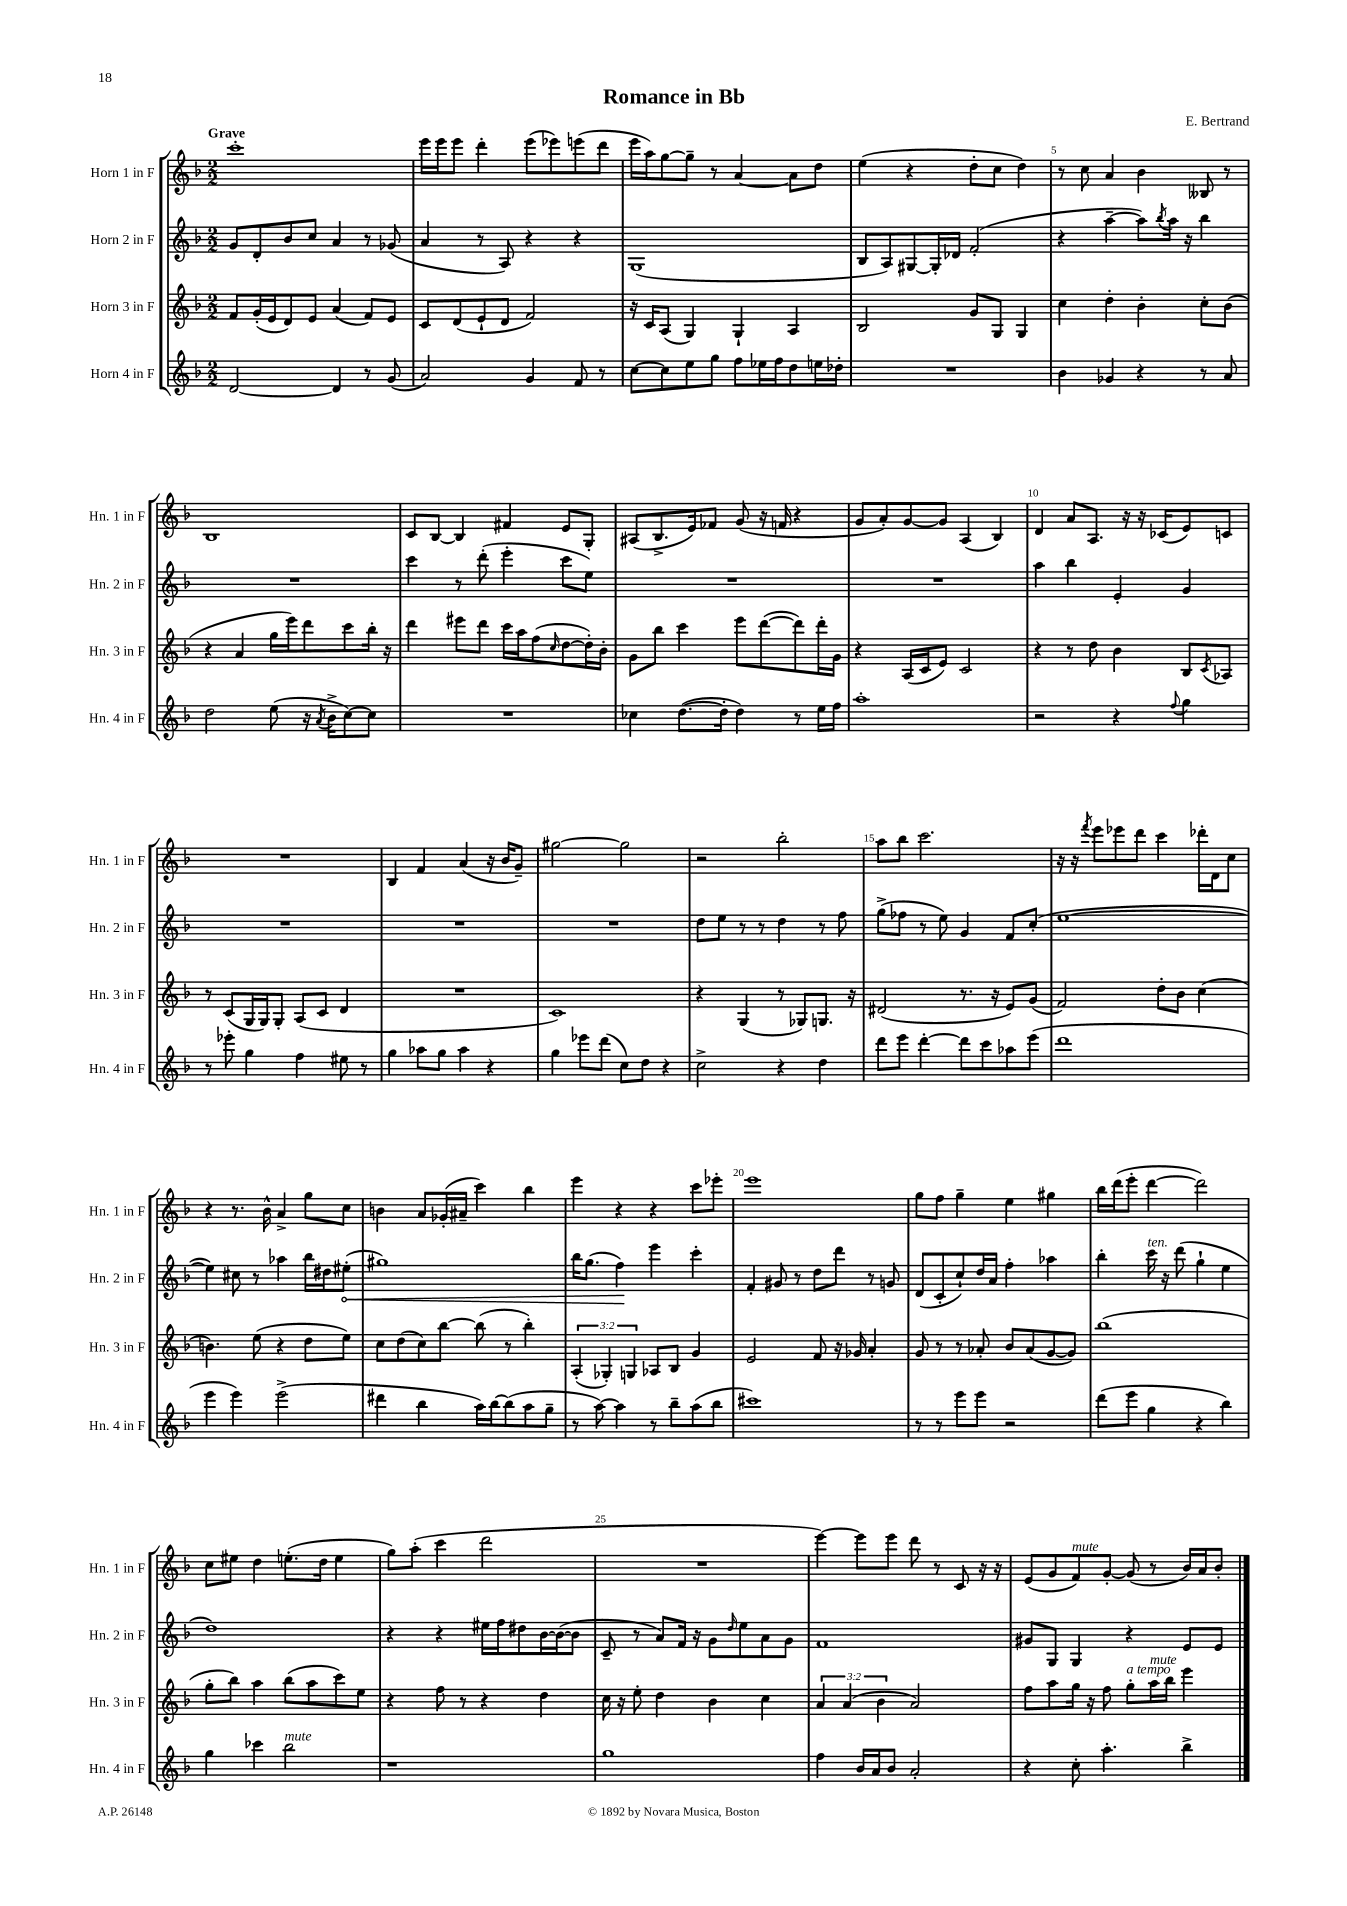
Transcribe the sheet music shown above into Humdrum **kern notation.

**kern	**kern	**kern	**dynam	**kern
*part4	*part3	*part2	*part2	*part1
*staff4	*staff3	*staff2	*staff2	*staff1
*I"Horn 4 in F	*I"Horn 3 in F	*I"Horn 2 in F	*	*I"Horn 1 in F
*I'Hn. 4 in F	*I'Hn. 3 in F	*I'Hn. 2 in F	*	*I'Hn. 1 in F
*clefG2	*clefG2	*clefG2	*	*clefG2
*k[b-]	*k[b-]	*k[b-]	*	*k[b-]
*M2/2	*M2/2	*M2/2	*	*M2/2
=1	=1	=1	=1	=1
!	!	!	!	!LO:TX:a:B:t=Grave
[2d/	8f/L	8g/L	.	1ccc'
.	(16g'/L	8d'/	.	.
.	16e/J	.	.	.
.	8d/)	8b-/	.	.
.	8e/J	8cc/J	.	.
4d/]	(4a/	4a/	.	.
8r	8f/L)	8r	.	.
(8g/	8e/J	(8g-X/	.	.
=2	=2	=2	=2	=2
2a/)	8c/L	4a/	.	16eee\LL
.	.	.	.	16eee\J
.	(8d/	.	.	8eee\J
.	8e`/	8r	.	4ddd'\
.	8d/J	8A/)	.	.
4g/	2f/)	4r	.	(8eee\L
.	.	.	.	8eee-X\)
8f/	.	4r	.	(8eeen\
8r	.	.	.	8ddd\J
=3	=3	=3	=3	=3
[8cc\L	16r	(1G	.	16eee\LL
.	16c/KL	.	.	16aa\J)
8cc\]	(8A/J	.	.	[8gg\
8ee\	4G/)	.	.	8gg~\J]
8gg\J	.	.	.	8r
8ff\L	4G`/	.	.	[4a/
16ee-X\L	.	.	.	.
16ff\J	.	.	.	.
8dd\	4A/	.	.	8a\L]
16een\L	.	.	.	8dd\J
16dd-X'\JJ	.	.	.	.
=4	=4	=4	=4	=4
1r	2B-/	8B-/L	.	(4ee\
.	.	8A/)	.	.
.	.	[8G#X/	.	4r
.	.	16G#'/L]	.	.
.	.	16d-X/JJ	.	.
.	8g/L	(2f'/	.	8dd'\L
.	8G/J	.	.	8cc\J
.	4G/	.	.	4dd\)
=5	=5	=5	=5	=5
4b-\	4cc\	4r	.	8r
.	.	.	.	8cc\
4g-X/	4dd'\	[4aa~\	.	4a/
4r	4b-'\	8aa\L])	.	4b-\
.	.	8qbb-/	.	.
.	.	16aa\Jk	.	.
.	.	16r	.	.
8r	8cc'\L	4bb-\	.	8B--X/
8a/	(8b-\J	.	.	8r
!!LO:LB:g=z
=6	=6	=6	=6	=6
2dd\	4r	1r	.	1B-
.	4a/	.	.	.
(8ee\	16gg\LL	.	.	.
.	16eee\J)	.	.	.
16r	8ddd\	.	.	.
8qa/	.	.	.	.
16b-^\KL	.	.	.	.
[8cc\)	8ccc\	.	.	.
8cc\J]	16bb-'\Jk	.	.	.
.	16r	.	.	.
=7	=7	=7	=7	=7
1r	4ddd\	4ccc\	.	8c/L
.	.	.	.	[8B-/J
.	8eee#X\L	8r	.	4B-/]
.	8ddd\J	(8ddd'\	.	.
.	16ccc\LL	4eee'\	.	4f#X/
.	16aa\J	.	.	.
.	(8ff\	.	.	.
.	16qqcc/	.	.	.
.	[8dd\	8ccc\L	.	8e/L
.	16dd'\L])	8ee\J)	.	8G'/J
.	16b-'\JJ	.	.	.
=8	=8	=8	=8	=8
4cc-X\	8g\L	1r	.	(8A#X/L
.	8bb-\J	.	.	8.B-^/
([8.dd\L	4ccc\	.	.	.
.	.	.	.	16e/k)
.	.	.	.	8f-X/J
16dd'\Jk]	.	.	.	.
4dd\)	8eee\L	.	.	(8g/
.	([8ddd\	.	.	16r
.	.	.	.	16fn/
8r	8ddd\])	.	.	4r
16ee\LL	16ddd'\L	.	.	.
16ff\JJ	16g\JJ	.	.	.
=9	=9	=9	=9	=9
1aa'	4r	1r	.	8g/L
.	.	.	.	8a'/)
.	(16A/LL	.	.	[8g/
.	16c/J	.	.	.
.	8e/J)	.	.	8g/J]
.	2c/	.	.	(4A/
.	.	.	.	4B-/)
=10	=10	=10	=10	=10
2r	4r	4aa\	.	4d/
.	8r	4bb-\	.	8a/L
.	8dd\	.	.	8.A/J
4r	4b-\	4e'/	.	.
.	.	.	.	16r
.	.	.	.	16r
.	.	.	.	(16c-X/KL
8qqff/	.	.	.	.
4gg\	8B-/L	4g/	.	8e/)
.	8qc/	.	.	.
.	8A-X/J	.	.	8cn/J
!!LO:LB:g=z
=11	=11	=11	=11	=11
8r	8r	1r	.	1r
8eee-X'\	(8c/L	.	.	.
4gg\	16G/L	.	.	.
.	16G/J)	.	.	.
.	8G'/J	.	.	.
4ff\	(8A/L	.	.	.
.	8c/J	.	.	.
8ee#X\	4d/	.	.	.
8r	.	.	.	.
=12	=12	=12	=12	=12
4gg\	1r	1r	.	4B-/
8aa-X\L	.	.	.	4f/
8gg\J	.	.	.	.
4aa-\	.	.	.	(4a/
4r	.	.	.	16r
.	.	.	.	16b-/KL
.	.	.	.	8g~/J)
=13	=13	=13	=13	=13
4gg\	1c)	1r	.	[2gg#X\
8eee-X\L	.	.	.	.
(8ddd\J	.	.	.	.
8cc\L)	.	.	.	2gg#\]
8dd\J	.	.	.	.
4r	.	.	.	.
=14	=14	=14	=14	=14
2cc^\	4r	8dd\L	.	2r
.	.	8ee\J	.	.
.	(4G/	8r	.	.
.	.	8r	.	.
4r	8r	4dd\	.	2bb-'\
.	8G-X/L)	.	.	.
4dd\	8.Gn/J	8r	.	.
.	.	8ff\	.	.
.	16r	.	.	.
=15	=15	=15	=15	=15
8ddd\L	(2d#X/	(8gg^\L	.	8aa\L
8eee\J	.	8ff-X\J	.	8bb-\J
[4ddd'\	.	8r	.	2.ccc\
.	.	8ee\)	.	.
8ddd\L]	8.r	4g/	.	.
8ccc\	.	.	.	.
.	16r	.	.	.
8aa-X\	8e/L)	8f/L	.	.
(8eee\J	(8g/J	(8cc'/J	.	.
=16	=16	=16	=16	=16
1ddd	2f/)	[1ee	.	16r
.	.	.	.	16r
.	.	.	.	8qfff/
.	.	.	.	8eee\L
.	.	.	.	8eee-X\
.	.	.	.	8ddd\J
.	8dd'\L	.	.	4ccc\
.	8b-\J	.	.	.
.	(4cc\	.	.	16ddd-X'\LL
.	.	.	.	16d\J
.	.	.	.	8cc\J
!!LO:LB:g=z
=17	=17	=17	=17	=17
4eee\	4.bn\)	4ee\])	.	4r
4eee\)	.	8cc#X\	.	8.r
.	(8ee\	8r	.	.
.	.	.	.	16b-^^\
(2eee^\	4r	4aa-X\	.	4a^/
.	8dd\L	16bb-\LL	.	8gg\L
.	.	16dd#X\J	.	.
!	!	!	!LO:HP:b	!
.	8ee\J)	(8ee#X'\J	<	8cc\J
=18	=18	=18	=18	=18
4ddd#X\	8cc\L	1gg#X)	.	4bn\
.	(8dd\	.	.	.
4bb-\	8cc\)	.	.	8a/L
.	[8bb-\J	.	.	(16g-X'/L
.	.	.	.	16a#X~/JJ
16aa\LL)	(8bb-\]	.	.	4ccc\)
[16bb-\J	.	.	.	.
(8bb-\]	8r	.	.	.
8aa\	4bb-'\)	.	.	4bb-\
8gg~\J	.	.	.	.
=19	=19	=19	=19	=19
8r	(6A'/	16bb-\KL	.	4eee\
.	.	(8.gg\J	.	.
[8aa\)	.	.	.	.
.	6G-X'/)	.	.	.
4aa\]	.	4ff\)	.	4r
.	6Gn/	.	.	.
8r	8A-X/L	4eee\	[	4r
8bb-~\L	8B-/J	.	.	.
(8aa\	4g/	4ccc'\	.	8ccc\L
8bb-\J	.	.	.	8eee-X'\J
=20	=20	=20	=20	=20
1ccc#X)	2e/	4f'/	.	1eee
.	.	8g#X/	.	.
.	.	8r	.	.
.	8f/	8dd\L	.	.
.	16r	8ddd\J	.	.
.	16g-X/	.	.	.
.	4a'/	8r	.	.
.	.	8gn/	.	.
=21	=21	=21	=21	=21
8r	8g/	(8d/L	.	8gg\L
8r	8r	8c'/	.	8ff\J
8eee\L	8r	8cc`/)	.	4gg~\
8eee\J	8a-X'/	16dd/L	.	.
.	.	16a/JJ	.	.
2r	8b-/L	4ff'\	.	4ee\
.	(8a-/	.	.	.
.	[8g/	4aa-X\	.	4gg#X\
.	8g/J])	.	.	.
=22	=22	=22	=22	=22
(8ddd\L	(1bb-	4bb-'\	.	16bb-\LL
.	.	.	.	(16ddd\J
8eee\J	.	.	.	8eee'\J
!	!	!LO:TX:a:i:t=ten.	!	!
4gg\	.	16ccc\	.	[4ddd\
.	.	16r	.	.
.	.	(8ddd\	.	.
4r	.	4gg`\	.	2ddd\])
4bb-\)	.	4ee\	.	.
!!LO:LB:g=z
=23	=23	=23	=23	=23
4gg\	8gg'\L	1dd)	.	8cc\L
.	8bb-\J)	.	.	8ee#X\J
4ccc-X\	4aa\	.	.	4dd\
!LO:TX:a:i:t=mute	!	!	!	!
2bb-\	(8bb-\L	.	.	(8.een'\L
.	8aa\	.	.	.
.	.	.	.	16dd\Jk
.	8ccc\)	.	.	4ee\
.	8ee\J	.	.	.
=24	=24	=24	=24	=24
1r	4r	4r	.	8gg\L)
.	.	.	.	(8aa'\J
.	8ff\	4r	.	4ccc\
.	8r	.	.	.
.	4r	16ee#X\LL	.	2ddd\
.	.	16ff\J	.	.
.	.	8dd#X\	.	.
.	4dd\	[16b-\L	.	.
.	.	(16b-\J_	.	.
.	.	8b-\J]	.	.
=25	=25	=25	=25	=25
1gg	16cc\	8c~/	.	1r
.	16r	.	.	.
.	8ee'\	8r	.	.
.	4dd\	8a/L)	.	.
.	.	16f/Jk	.	.
.	.	16r	.	.
.	4b-\	8g\L	.	.
.	.	16qqdd/	.	.
.	.	8ee\	.	.
.	4cc\	8a\	.	.
.	.	8g\J	.	.
=26	=26	=26	=26	=26
4ff\	6a/	1f	.	[4eee\)
.	(6a/	.	.	.
16b-/LL	.	.	.	8eee\L]
16a/J	.	.	.	.
.	6b-\	.	.	.
8b-/J	.	.	.	8eee\J
2a'/	2a/)	.	.	8ddd\
.	.	.	.	8r
.	.	.	.	8c/
.	.	.	.	16r
.	.	.	.	16r
=27	=27	=27	=27	=27
4r	8ff\L	8g#X/L	.	(8e/L
.	8aa\	8G/J	.	8g/
!	!	!	!	!LO:TX:a:i:t=mute
8cc'\	16gg\Jk	4G/	.	8f/)
.	16r	.	.	.
4.aa'\	8ff\	.	.	[8g'/J
!	!LO:TX:a:i:t=a tempo	!	!	!
.	8gg'\L	4r	.	(8g/]
!	!LO:TX:a:i:t=mute	!	!	!
.	16aa\L	.	.	8r
.	16bb-\JJ	.	.	.
4bb-^\	4eee\	8e/L	.	16b-/LL)
.	.	.	.	16a/J
.	.	8e/J	.	8b-'/J
==	==	==	==	==
*-	*-	*-	*-	*-
